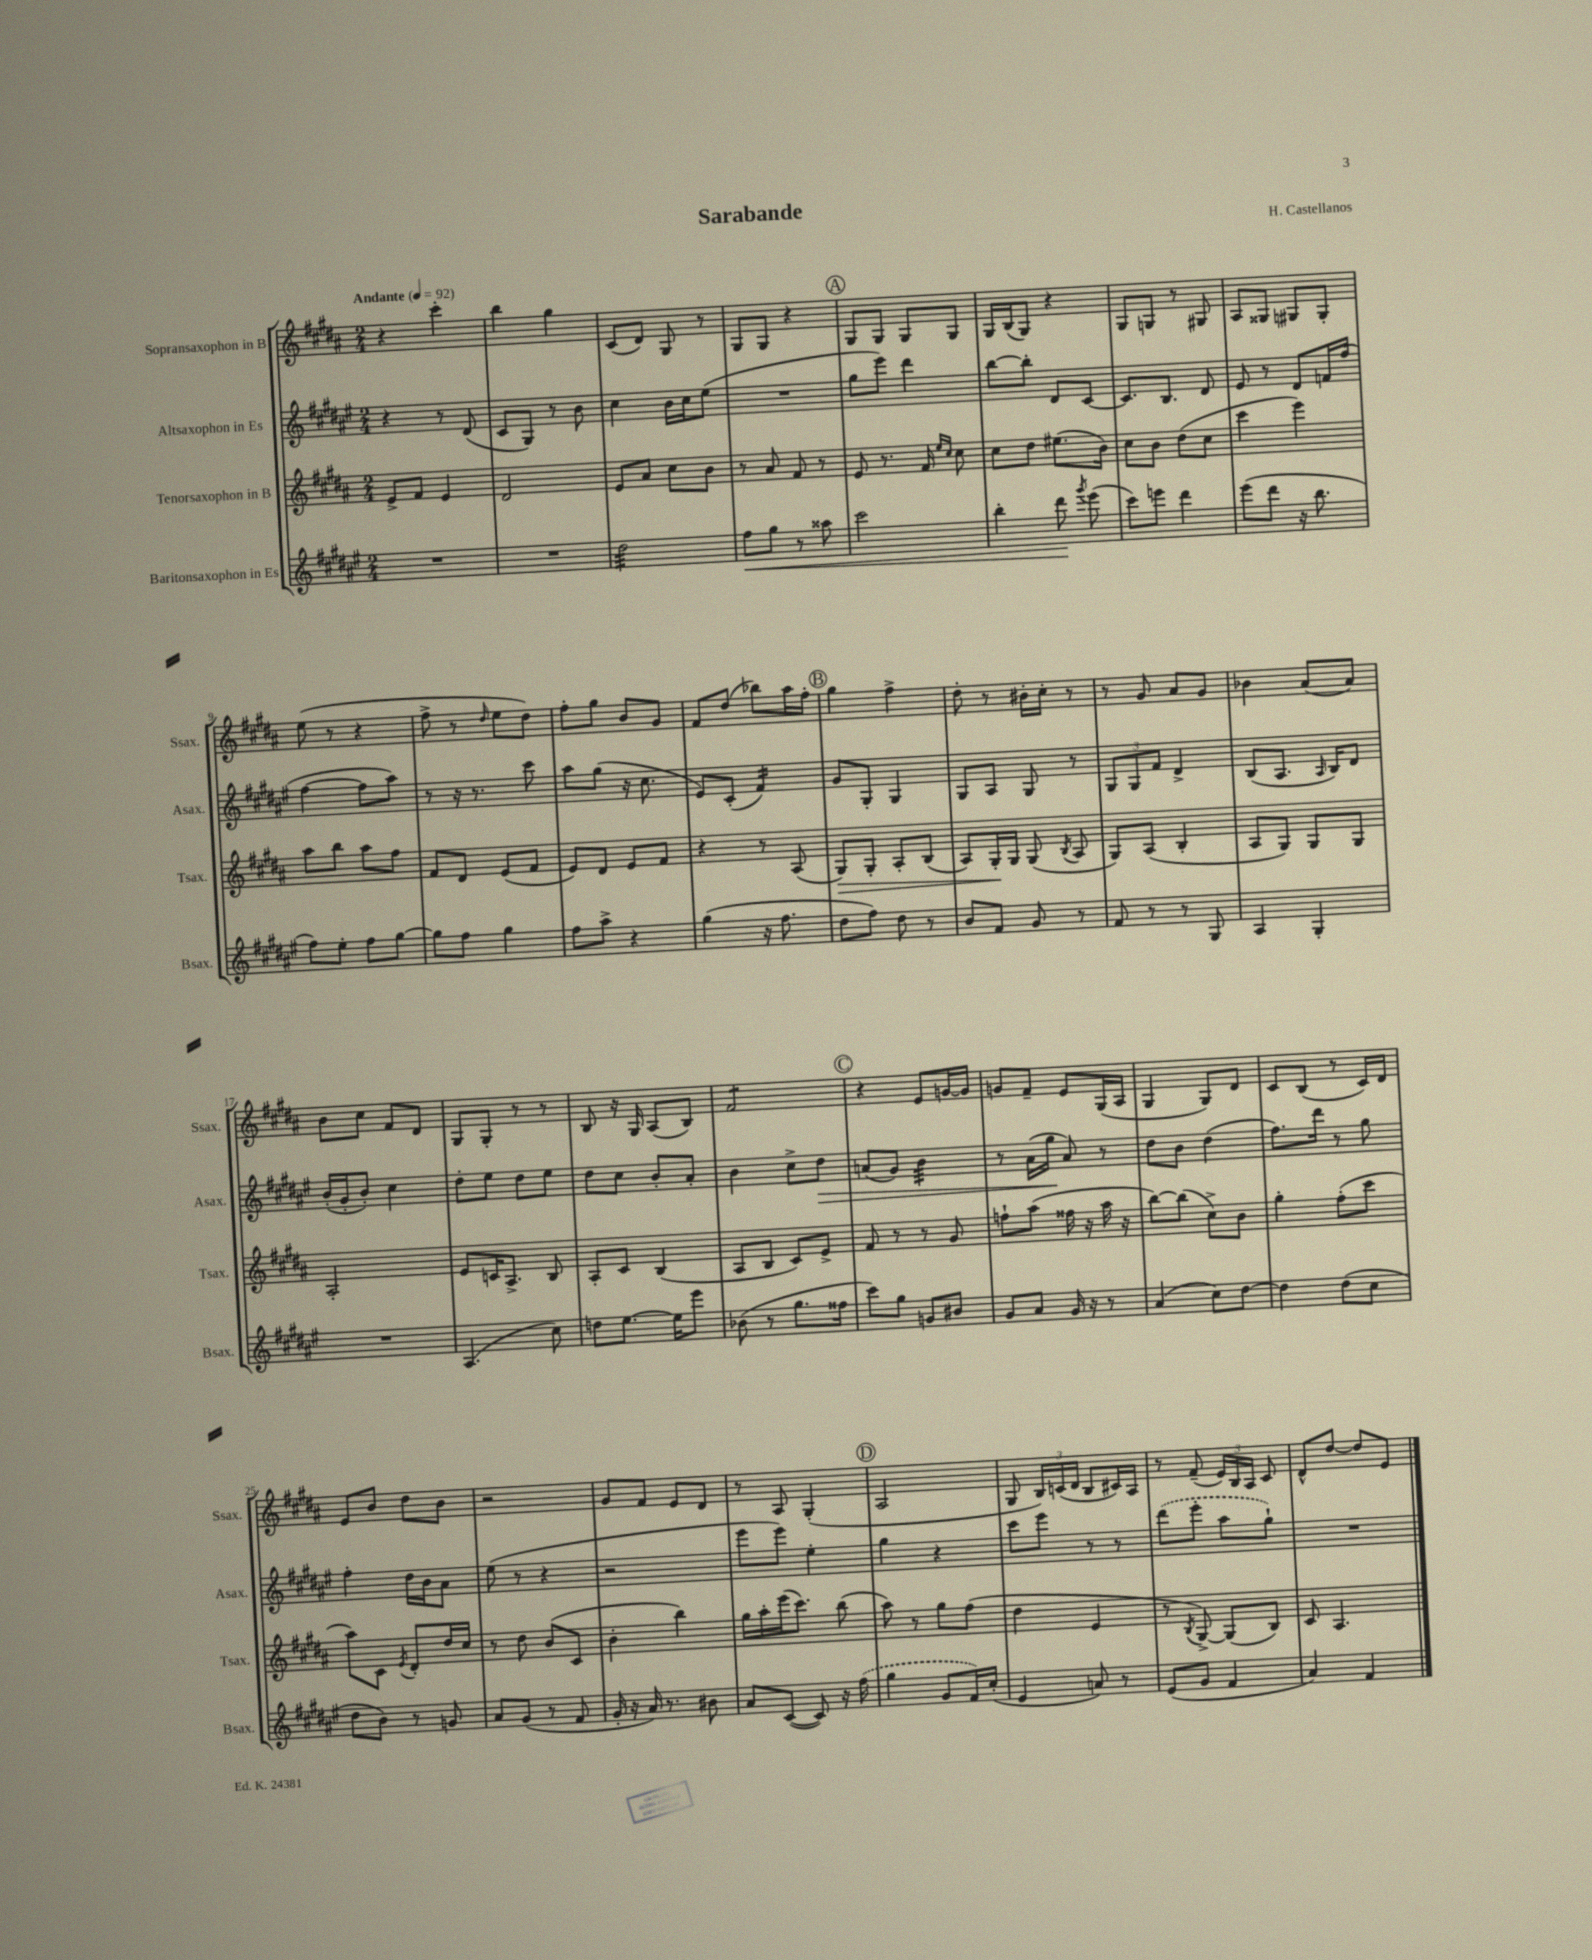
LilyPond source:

\header { title = "Sarabande" composer = "H. Castellanos" }
<<
\new StaffGroup <<
\new Staff = "s0" \with { instrumentName = "Sopransaxophon in B" shortInstrumentName = "Ssax." } {
    \clef treble \key b \major \numericTimeSignature \time 2/4 \tempo "Andante" 4 = 92
    \autoBeamOff r4 cis'''4-. |
    b''4 gis''4 |
    cis'8[( dis'8]) gis8 r8 |
    gis8[ gis8] r4 |
    \mark \markup { \circle "A" } gis8[ gis8] gis8[ gis8] |
    gis16[ b16( gis8]) r4 |
    gis8[ g8] r8 gis8 |
    ais8[ gisis8] gis8[ gis8]-. |
    e''8( r8 r4 |
    fis''8-> r8 \grace { dis''16 } e''8[ dis''8]) |
    fis''8[-. gis''8] b'8[ gis'8] |
    fis'8[ dis''8]( bes''8[) ais''16 fis''16]-. |
    \mark \markup { \circle "B" } gis''4 fis''4-> |
    dis''8-. r8 bis'16[-. cis''16]-. r8 |
    r8 gis'8 ais'8[ gis'8] |
    bes'4 ais'8[( ais'8]) |
    b'8[ cis''8] fis'8[ dis'8] |
    gis8[ gis8]-. r8 r8 |
    b8 r16 gis16 ais8[( b8]) |
    fis'2:8 |
    \mark \markup { \circle "C" } r4 e'8[ g'16~ g'16] |
    g'8[ fis'8]-- e'8[ gis16( ais16] |
    gis4 gis8[) dis'8] |
    cis'8[ b8]( r8 cis'16[) dis'16] |
    e'8[ b'8] dis''8[ b'8] |
    r2 |
    gis'8[ fis'8] e'8[ dis'8] |
    r8 ais8 gis4-.( |
    \mark \markup { \circle "D" } ais2 |
    gis8 \tuplet 3/2 { b16[) c'16( dis'16] } b8[ cis'16) ais16] |
    r8 fis'8--( \tuplet 3/2 { e'16[) b16 ais16] } cis'8 |
    dis'8[-^ dis''8]~ dis''8[ e'8] \bar "|." |
}
\new Staff = "s1" \with { instrumentName = "Altsaxophon in Es" shortInstrumentName = "Asax." } {
    \clef treble \key fis \major \numericTimeSignature \time 2/4
    \autoBeamOff r4 r8 dis'8( |
    cis'8[ gis8]) r8 b'8 |
    cis''4 b'16[ cis''16 eis''8]( |
    R2 |
    \mark \markup { \circle "A" } gis''8[ eis'''8]) dis'''4 |
    b''8[~ b''8]-. dis'8[ cis'8]~ |
    cis'8.[ b8.] dis'8 |
    eis'8 r8 dis'8[ f'16 fis''16]( |
    fis''4~ fis''8[ ais''8]) |
    r8 r16 r8. cis'''8 |
    ais''8[ gis''8]( r16 cis''8. |
    eis'8[) cis'8]-.( fis'4:16) |
    \mark \markup { \circle "B" } gis'8[ gis8]-. gis4 |
    gis8[ ais8] gis8 r8 |
    \tuplet 3/2 { gis8[ gis8 fis'8] } dis'4-> |
    b8[( ais8.] \grace { ais16 } b16[) dis'8] |
    b'16[-.( gis'16-. b'8]-.) cis''4 |
    dis''8[-. eis''8] dis''8[ eis''8] |
    dis''8[ cis''8] b'8[-. ais'8]-. |
    b'4 cis''8[-> dis''8]\> |
    \mark \markup { \circle "C" } a'8[( gis'8]) b'4:32 |
    r8 ais'16[( gis''16]\! ais'8) r8 |
    dis''8[ b'8] dis''4( |
    fis''8.[) dis'''16] r8 gis''8 |
    fis''4-. dis''16[ b'16 ais'8] |
    eis''8( r8 r4 |
    r2 |
    eis'''8[ eis'''8]) eis''4-. |
    \mark \markup { \circle "D" } gis''4 r4 |
    cis'''8[ eis'''8] r8 r8 |
    \once \slurDashed dis'''8[( eis'''8]-. ais''8[ gis''8]-!) |
    R2 \bar "|." |
}
\new Staff = "s2" \with { instrumentName = "Tenorsaxophon in B" shortInstrumentName = "Tsax." } {
    \clef treble \key b \major \numericTimeSignature \time 2/4
    \autoBeamOff e'8[-> fis'8] e'4 |
    dis'2 |
    e'8[ ais'8] cis''8[ b'8] |
    r8 ais'8 fis'8 r8 |
    \mark \markup { \circle "A" } e'8 r8. fis'16 \grace { e''16[ cis''16] } cis''8 |
    cis''8[ dis''8] eis''8.[( b'16]) |
    cis''8[ b'8] dis''8[( cis''8] |
    cis'''4 e'''4) |
    ais''8[ b''8] ais''8[ fis''8] |
    fis'8[ dis'8] e'8[( fis'8] |
    e'8[) dis'8] e'8[ fis'8] |
    r4 r8 ais8( |
    \mark \markup { \circle "B" } gis8[\>) gis8]-. ais8[-. b8]( |
    ais8[) gis16-.\! gis16] gis8( \acciaccatura { b8 } ais8 |
    gis8[) ais8]( b4-. |
    ais8[ gis8]) gis8[ gis8] |
    ais2-. |
    e'8[ c'16 ais8.]-> b8 |
    ais8[-. cis'8] b4( |
    ais8[ b8] cis'8[) e'8]-> |
    \mark \markup { \circle "C" } fis'8 r8 r8 gis'8 |
    f''8[-! ais''8]( fisis''16 r16 ais''16 r16 |
    b''8[~) b''8]( cis''8[->) b'8] |
    gis''4-. fis''8[-.( cis'''8] |
    ais''8[) cis'8] \acciaccatura { e'8 } dis'8[-. dis''16 cis''16] |
    r8 dis''8 b'8[( cis'8] |
    b'4-. b''4) |
    gis''16[ ais''16-. e'''16( cis'''8.]) b''8( |
    \mark \markup { \circle "D" } ais''8) r8 gis''8[ fis''8]( |
    dis''4 e'4 |
    r8 \acciaccatura { b8 } gis8~->) gis8[( b8]) |
    cis'8 ais4. \bar "|." |
}
\new Staff = "s3" \with { instrumentName = "Baritonsaxophon in Es" shortInstrumentName = "Bsax." } {
    \clef treble \key fis \major \numericTimeSignature \time 2/4
    \autoBeamOff R2 |
    R2 |
    dis''2:32 |
    fis''8[\< gis''8] r8 aisis''8 |
    \mark \markup { \circle "A" } cis'''2 |
    b''4-. dis'''8\! \acciaccatura { gis'''8 } eis'''8( |
    cis'''8[) e'''8] dis'''4 |
    eis'''8[( dis'''8] r16 b''8. |
    fis''8[) eis''8]-. fis''8[ gis''8]~ |
    gis''8[ fis''8] gis''4 |
    fis''8[ ais''8]-> r4 |
    gis''4( r16 fis''8. |
    \mark \markup { \circle "B" } dis''8[ fis''8]) dis''8 r8 |
    b'8[ fis'8] gis'8 r8 |
    fis'8 r8 r8 gis8 |
    ais4 gis4-. |
    R2 |
    ais4.( cis''8) |
    d''8[ eis''8.]~ eis''16[ eis'''8] |
    bes'8( r8 gis''8.[ fisis''16] |
    \mark \markup { \circle "C" } cis'''8[) gis''8] g'8[ bis'8] |
    gis'8[ ais'8] gis'16 r16 r8 |
    ais'4( cis''8[) dis''8]~ |
    dis''4 dis''8[( cis''8] |
    dis''8[ b'8]) r8 g'8 |
    ais'8[ gis'8]( r8 fis'8 |
    gis'16-. r16 ais'16) r8. bis'8 |
    ais'8[ cis'8]~( cis'8) r16 \once \slurDashed fis''16( |
    \mark \markup { \circle "D" } gis''4 gis'8[ fis'16) cis''16]-.( |
    eis'4 a'8) r8 |
    eis'8[( gis'8] fis'4 |
    ais'4) fis'4 \bar "|." |
}
>>
>>
